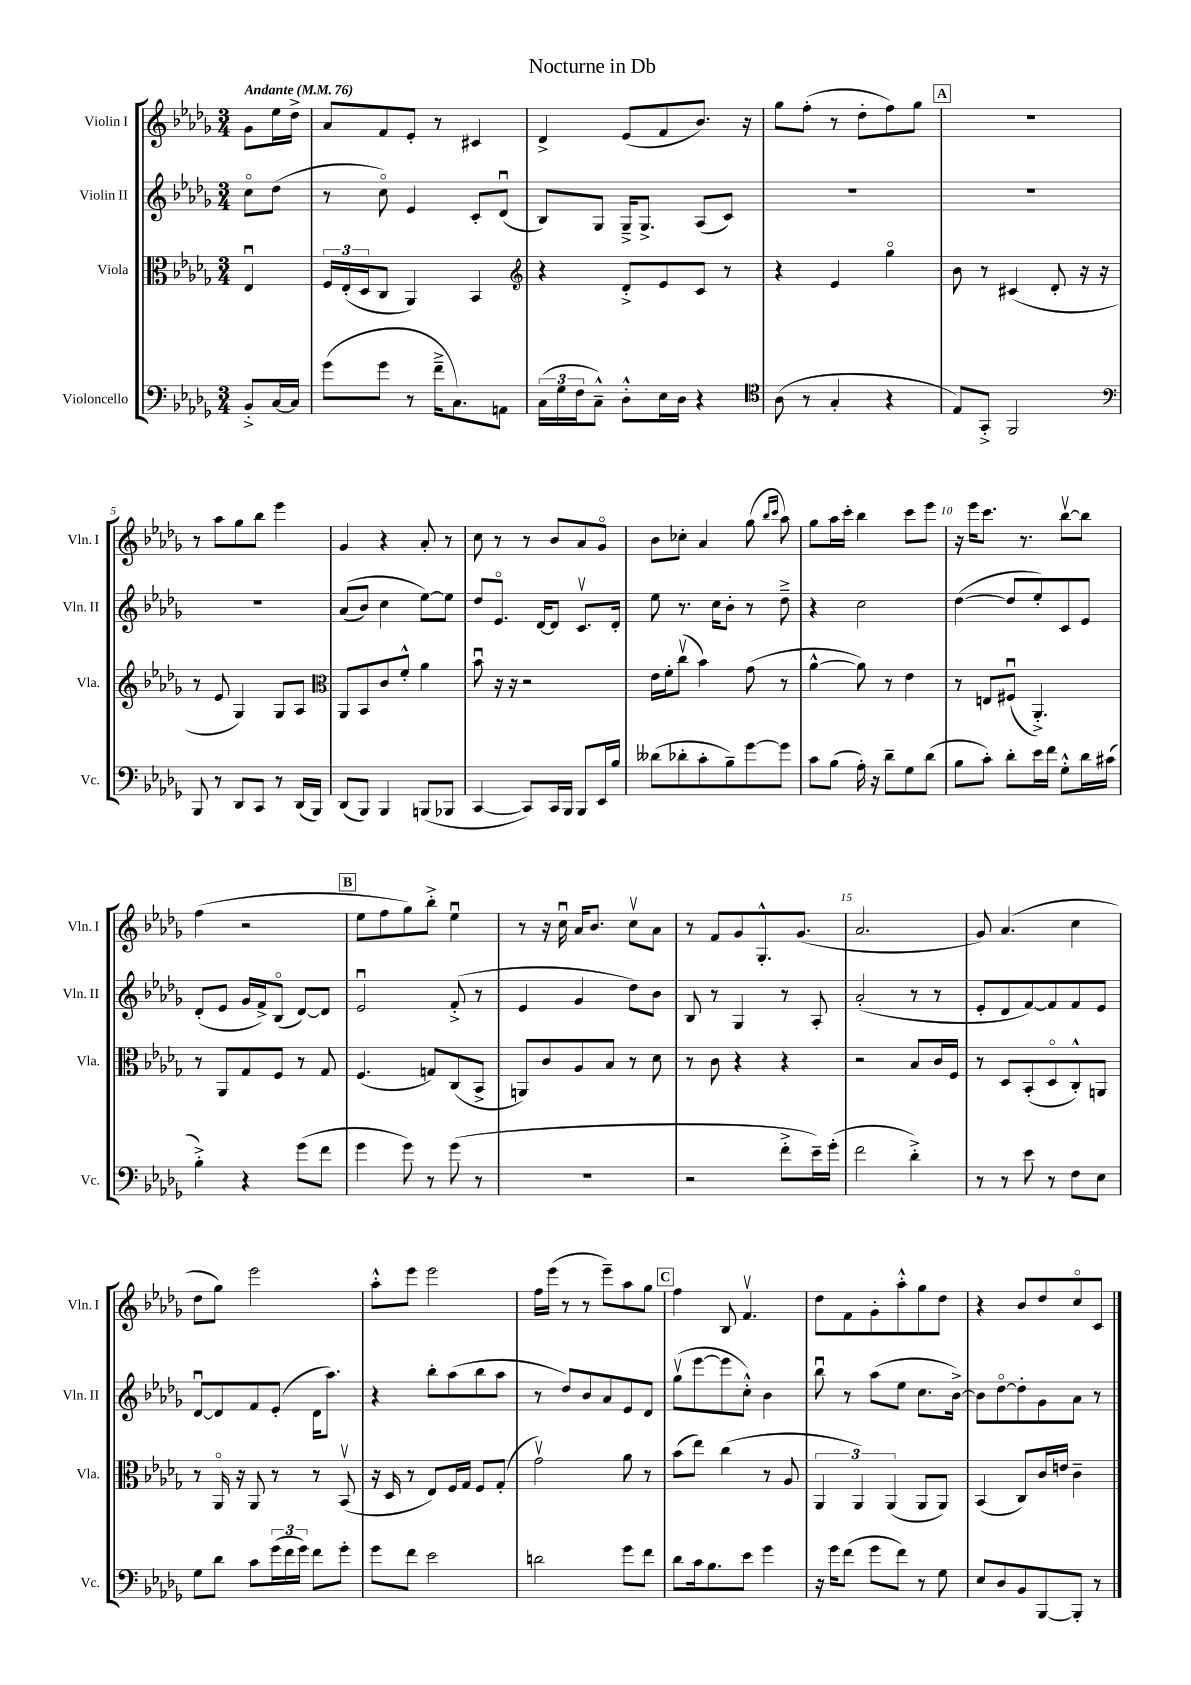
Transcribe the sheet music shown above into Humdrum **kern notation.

**kern	**kern	**kern	**kern
*staff4	*staff3	*staff2	*staff1
*clefF4	*clefC3	*clefG2	*clefG2
*k[b-e-a-d-g-]	*k[b-e-a-d-g-]	*k[b-e-a-d-g-]	*k[b-e-a-d-g-]
*M3/4	*M3/4	*M3/4	*M3/4
*MM76	*MM76	*MM76	*MM76
8BB-'^/L	4E-u/	8cco\L	8g-\L
[16C/L	.	(8dd-\J	16ee-\L
16C/]JJ	.	.	16dd-^\JJ
=	=	=	=
(8g-\L	24F/LL	8r	8a-/L
.	(24E-'/	.	.
.	24D-/J	.	.
8g-\J	8C/J	8cco\)	8f/
8r	4AA-/)	4e-/	8e-'/J
16f~^\LK	.	.	8r
8.C\)	.	.	.
.	4BB-/	8c'/L	4c#/
8AA\J	.	(8d-u/J	.
=	=	=	=
*	*clefG2	*	*
(24C\LL	4r	8B-/L)	4d-^/
24G-\	.	.	.
24F\J	.	.	.
8C~^^\J)	.	8G-/J	.
8D-'^^\L	8d-'^/L	16G-~^/LK	(8e-/L
.	.	8.G-^/J	.
16E-\L	8e-/	.	8f/
16D-\JJ	.	.	.
4r	8c/J	(8A-/L	8.b-/J)
.	8r	8c/J)	.
.	.	.	16r
=	=	=	=
*clefC4	*	*	*
(8A-\	4r	2.r	8gg-\L
8r	.	.	(8ff'\J
4G-'/	4e-/	.	8r
.	.	.	8dd-'\L
4r	4gg-o\	.	8ff\)
.	.	.	8gg-\J
=	=	=	=
8E-/L)	8b-\	2.r	2.r
8GG-'^/J	8r	.	.
2FF/	(4c#/	.	.
.	8d-'/	.	.
.	16r	.	.
.	16r	.	.
=	=	=	=
*clefF4	*	*	*
8BBB-/	8r	2.r	8r
8r	8e-/	.	8aa-\L
8DD-/L	4G-/)	.	8gg-\
8CC/J	.	.	8bb-\J
8r	8G-/L	.	4eee-\
(16DD-/LL	8A-/J	.	.
16BBB-/JJ)	.	.	.
=	=	=	=
*	*clefC3	*	*
(8DD-/L	8AA-/L	&((8a-/L	4g-/
8BBB-/J)	8BB-/	8b-/J)	.
4BBB-/	8c/	4cc\	4r
.	8f'^^/J	.	.
(8BBB/L	4a-\	[8ee-\L&)	8a-'/
8BBB-/J	.	8ee-\]J	8r
=	=	=	=
[4CC/	8b-u\	8dd-/L	8cc\
.	16r	8.e-o/J	8r
.	16r	.	.
8CC/]L)	2r	.	8r
.	.	[16d-/LK	.
16CC/L	.	8d-/]J	8b-/L
16BBB-/JJ	.	.	.
8BBB-/L	.	8.cv/L	8a-/
16EE-/L	.	.	8g-o/J
16B-/JJ	.	16d-'/Jk	.
=	=	=	=
(8d--\L	16e-\LL	8ee-\	8b-\L
.	16f'\J	.	.
8d-'\	(8ccv\J	8.r	8cc-'\J
8c'\	4b-\)	.	4a-/
.	.	16cc\LK	.
8B-~\)	.	8b-'\J	.
[8g-\	(8g-\	8r	(8gg-\
.	.	.	16qqbb-/LL
.	.	.	16qqccc/JJ
8g-\]J	8r	8dd-~^\	8aa-\)
=	=	=	=
8c\L	[4a-^^\	4r	8gg-\L
(8B-\J	.	.	16aa-\L
.	.	.	16ccc'\JJ
16A-'\)	8a-\])	2cc\	4bb-\
16r	.	.	.
8d-~\L	8r	.	.
8G-\	4e-\	.	8ccc\L
(8d-\J	.	.	8eee-\J
=	=	=	=
8B-\L	8r	([4dd-\	16r
.	.	.	16eee-\LK
8c'\J)	8E/L	.	8.ccc\J
8d-'\L	(8F#u/J	8dd-/]L	.
.	.	.	8.r
16e-\L	4.AA-'^/)	8ee-'/)	.
16f\JJ	.	.	.
8G-'^^\L	.	8c/	[8bb-v\L
16d-\L	.	8e-/J	8bb-\]J
(16c#\JJ	.	.	.
=	=	=	=
4B-'^\)	8r	(8d-'/L	(4ff\
.	8AA-/L	8e-/J	.
4r	8G-/	16g-/LL	2r
.	.	16f^/J)	.
.	8F/J	(8B-o/J	.
(8g-\L	8r	[8d-/L)	.
8f\J	8G-/	8d-/]J	.
=	=	=	=
4g-\	(4.F/	2e-u/	8ee-\L
.	.	.	8ff\
8g-\)	.	.	8gg-\)
8r	8G/L)	.	8bb-'^\J
(8g-\	(8C/	(8f'^/	4ee-u\
8r	8BB-^/J	8r	.
=	=	=	=
2.r	8AA/L)	4e-/	8r
.	8c/	.	16r
.	.	.	16ccu\
.	8A-/	4g-/	16a-/LK
.	.	.	8.b-/J
.	8B-/J	.	.
.	8r	8dd-\L)	8ccv\L
.	8d-\	8b-\J	8a-\J
=	=	=	=
2r	8r	8B-/	8r
.	8c\	8r	8f/L
.	4r	4G-/	8g-/
.	.	.	8.G-'^^/
8f'^\L	4r	8r	.
.	.	.	(8.g-/J
16e-~\L)	.	8A-'/	.
(16g-'\JJ	.	.	.
=	=	=	=
2f\	2r	(2a-'/	2.a-/
4d-'^\)	8B-/L	8r	.
.	16c/L	8r	.
.	16F/JJ	.	.
=	=	=	=
8r	8r	8e-'/L	8g-/)
8r	8D-/L	8d-/	(4.a-/
8e-\	(8BB-'/	[8f/)	.
8r	8D-o/	8f/]	.
8F\L	8C'^^/)	8f/	4cc\
8E-\J	8AA/J	8e-/J	.
=	=	=	=
8G-\L	8r	[8d-u/L	8dd-\L
8d-\J	16AA-o/	8d-/]	8gg-\J)
.	16r	.	.
8c\L	8AA-/	8f/	2eee-\
(24g-\L	8r	(8e-'/J	.
24f\	.	.	.
24g-\JJ)	.	.	.
8f\L	8r	16d-\LK	.
.	.	8.aa-\J)	.
8g-'\J	(8BB-v/	.	.
=	=	=	=
8g-\L	16r	4r	8aa-'^^\L
.	16D-/	.	.
8f\J	8r	.	8eee-\J
2e-\	8E-/L)	8bb-'\L	2eee-\
.	16F/L	(8aa-\	.
.	16G-/JJ	.	.
.	8F/L	8bb-\	.
.	(8G-'/J	8aa-\J	.
=	=	=	=
2d\	2g-v\)	8r	16ff\LL
.	.	.	(16eee-\JJ
.	.	8dd-/L)	8r
.	.	8b-/	8r
.	.	8a-/	8eee-~\L)
8g-\L	8a-\	8e-/	8aa-\
8f\J	8r	8d-/J	8gg-\J
=	=	=	=
8d-\L	(8b-\L	(8gg-v\L	4ff\
16c\k	8ee-\J)	[8eee-\	.
8.B-\	.	.	.
.	(4cc\	8eee-\]	8B-/
8e-\J	.	8cc'^^\J)	4.fv/
4g-\	8r	4b-\	.
.	8A-/	.	.
=	=	=	=
16r	6AA-/	8bb-u\	8dd-\L
16g-\LK	.	.	.
(8f\J	.	8r	8f\
.	6AA-/)	.	.
8g-\L	.	(8aa-\L	8g-'\
.	(6AA-/	.	.
8f\J)	.	8ee-\J	8aa-'^^\
8r	8AA-/L	8.cc\L	8gg-\
8G-\	8AA-/J)	.	8dd-\J
.	.	[16b-^\Jk)	.
=	=	=	=
8E-/L	(4BB-/	8b-\]L	4r
8D-/	.	[8dd-o\	.
8BB-/	8C/L)	8dd-'\]	8b-/L
[8BBB-/	16c/L	8g-\	8dd-/
.	16e/JJ	.	.
8BBB-'/]J	4c~\	8a-\J	8cco/
8r	.	8r	8c/J
==	==	==	==
*-	*-	*-	*-
